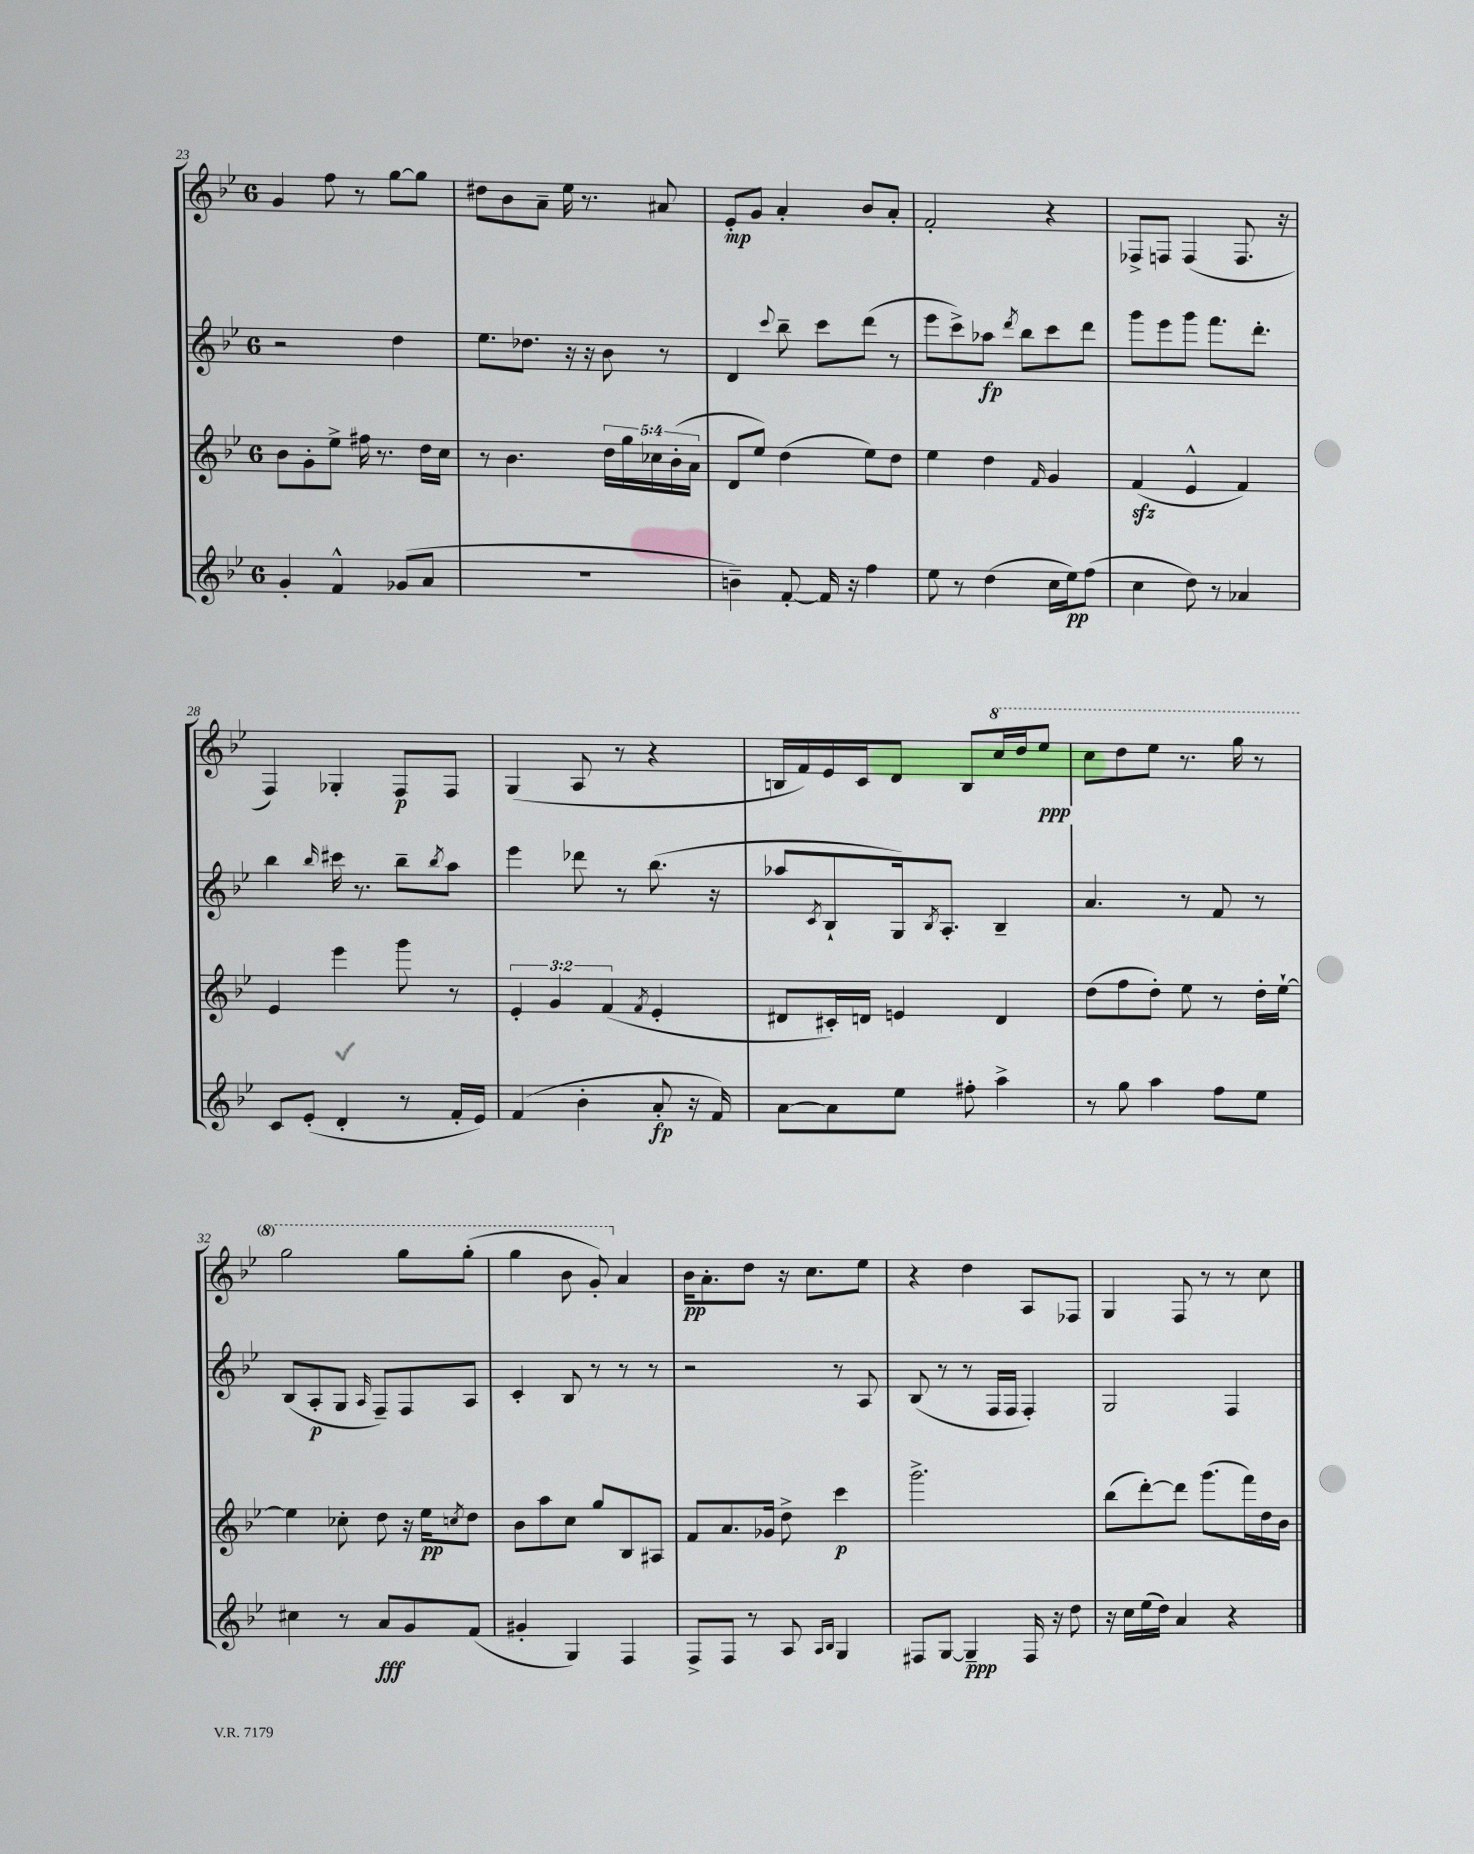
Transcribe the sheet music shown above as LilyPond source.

<<
\new StaffGroup <<
\new Staff = "s0" {
    \clef treble \key bes \major \once \override Staff.TimeSignature.style = #'single-digit \time 6/8
    g'4 f''8 r8 g''8~ g''8 |
    dis''8 bes'8 a'8-- ees''16 r8. ais'8 |
    ees'8-.\mp g'8 a'4-. bes'8 a'8-. |
    f'2-. r4 |
    fes8-> f8 f4( f8. r16 |
    f4) ges4-. f8\p f8 |
    g4( a8 r8 r4 |
    b16 f'16) ees'16 c'16 d'8 b8 \ottava #1 c'''16 d'''16 ees'''8\ppp |
    c'''8 d'''8 ees'''8 r8. g'''16 r8 |
    g'''2 g'''8 g'''8-.( |
    g'''4 bes''8 g''8-.) \ottava #0 a'4 |
    bes'16\pp a'8.-. d''8 r16 c''8. ees''8 |
    r4 d''4 a8 fes8 |
    g4 f8 r8 r8 c''8 \bar "|." |
}
\new Staff = "s1" {
    \clef treble \key bes \major \once \override Staff.TimeSignature.style = #'single-digit \time 6/8
    r2 d''4 |
    ees''8. des''8. r16 r16 bes'8 r8 |
    d'4 \appoggiatura { c'''8 } bes''8-- c'''8 d'''8( r8 |
    ees'''8 c'''8->) aes''8\fp \acciaccatura { d'''8 } bes''8 c'''8 d'''8 |
    g'''8 ees'''8 g'''8 f'''8. d'''8.-. |
    bes''4 \grace { bes''16 } cis'''16 r8. bes''8-- \acciaccatura { bes''8 } a''8 |
    ees'''4 des'''8 r8 bes''8.( r16 |
    aes''8 \acciaccatura { c'8 } bes8-! g16) \acciaccatura { bes8 } a8.-. bes4-- |
    a'4. r8 f'8 r8 |
    bes8( a8-.\p g8 \grace { a16 } f8--) f8 a8 |
    c'4-. bes8 r8 r8 r8 |
    r2 r8 a8 |
    bes8( r8 r8 f16 f16 f4-.) |
    g2 f4 \bar "|." |
}
\new Staff = "s2" {
    \clef treble \key bes \major \once \override Staff.TimeSignature.style = #'single-digit \time 6/8 \override Staff.TupletNumber.text = #tuplet-number::calc-fraction-text
    bes'8 g'8-. ees''8-> fis''16 r8. d''16 c''16 |
    r8 bes'4. \tuplet 5/4 { d''16 g''16 ces''16 bes'16-.( a'16 } |
    d'8 ees''8) d''4( ees''8) d''8 |
    ees''4 d''4 \grace { f'16 } g'4 |
    f'4\sfz( ees'4-^ f'4) |
    ees'4 ees'''4 g'''8 r8 |
    \tuplet 3/2 { ees'4-. g'4 f'4( } \acciaccatura { f'8 } ees'4-. |
    dis'8 cis'16-.) d'16 e'4 d'4 |
    d''8( f''8 d''8-.) ees''8 r8 d''16-. ees''16~-! |
    ees''4 ces''8-. d''8 r16 ees''16\pp \acciaccatura { c''8 } d''8 |
    bes'8 a''8 c''8 g''8 bes8 ais8 |
    f'8 a'8. ges'16 d''8-> c'''4\p |
    g'''2.-> |
    bes''8( d'''8~-.) d'''8 g'''8.( f'''16) d''16 bes'16 \bar "|." |
}
\new Staff = "s3" {
    \clef treble \key bes \major \once \override Staff.TimeSignature.style = #'single-digit \time 6/8
    g'4-. f'4-^ ges'8( a'8 |
    R2. |
    b'4--) f'8~-. f'16 r16 f''4 |
    ees''8 r8 d''4( c''16 ees''16\pp) f''8( |
    c''4 d''8) r8 aes'4 |
    c'8 ees'8-.( d'4-. r8 f'16-. ees'16) |
    f'4( bes'4-. a'8-.\fp r16 f'16) |
    a'8~ a'8 ees''8 fis''8-. a''4-> |
    r8 g''8 a''4 f''8 ees''8 |
    cis''4 r8 a'8\fff g'8 f'8( |
    gis'4-. g4) f4 |
    f8-> f8 r8 a8 \grace { a16 bes16 } g4 |
    fis8 g8~ g4--\ppp fis16 r16 d''8 |
    r16 c''16 ees''16( d''16) a'4 r4 \bar "|." |
}
>>
>>
\layout { \context { \Score currentBarNumber = #23 } }
